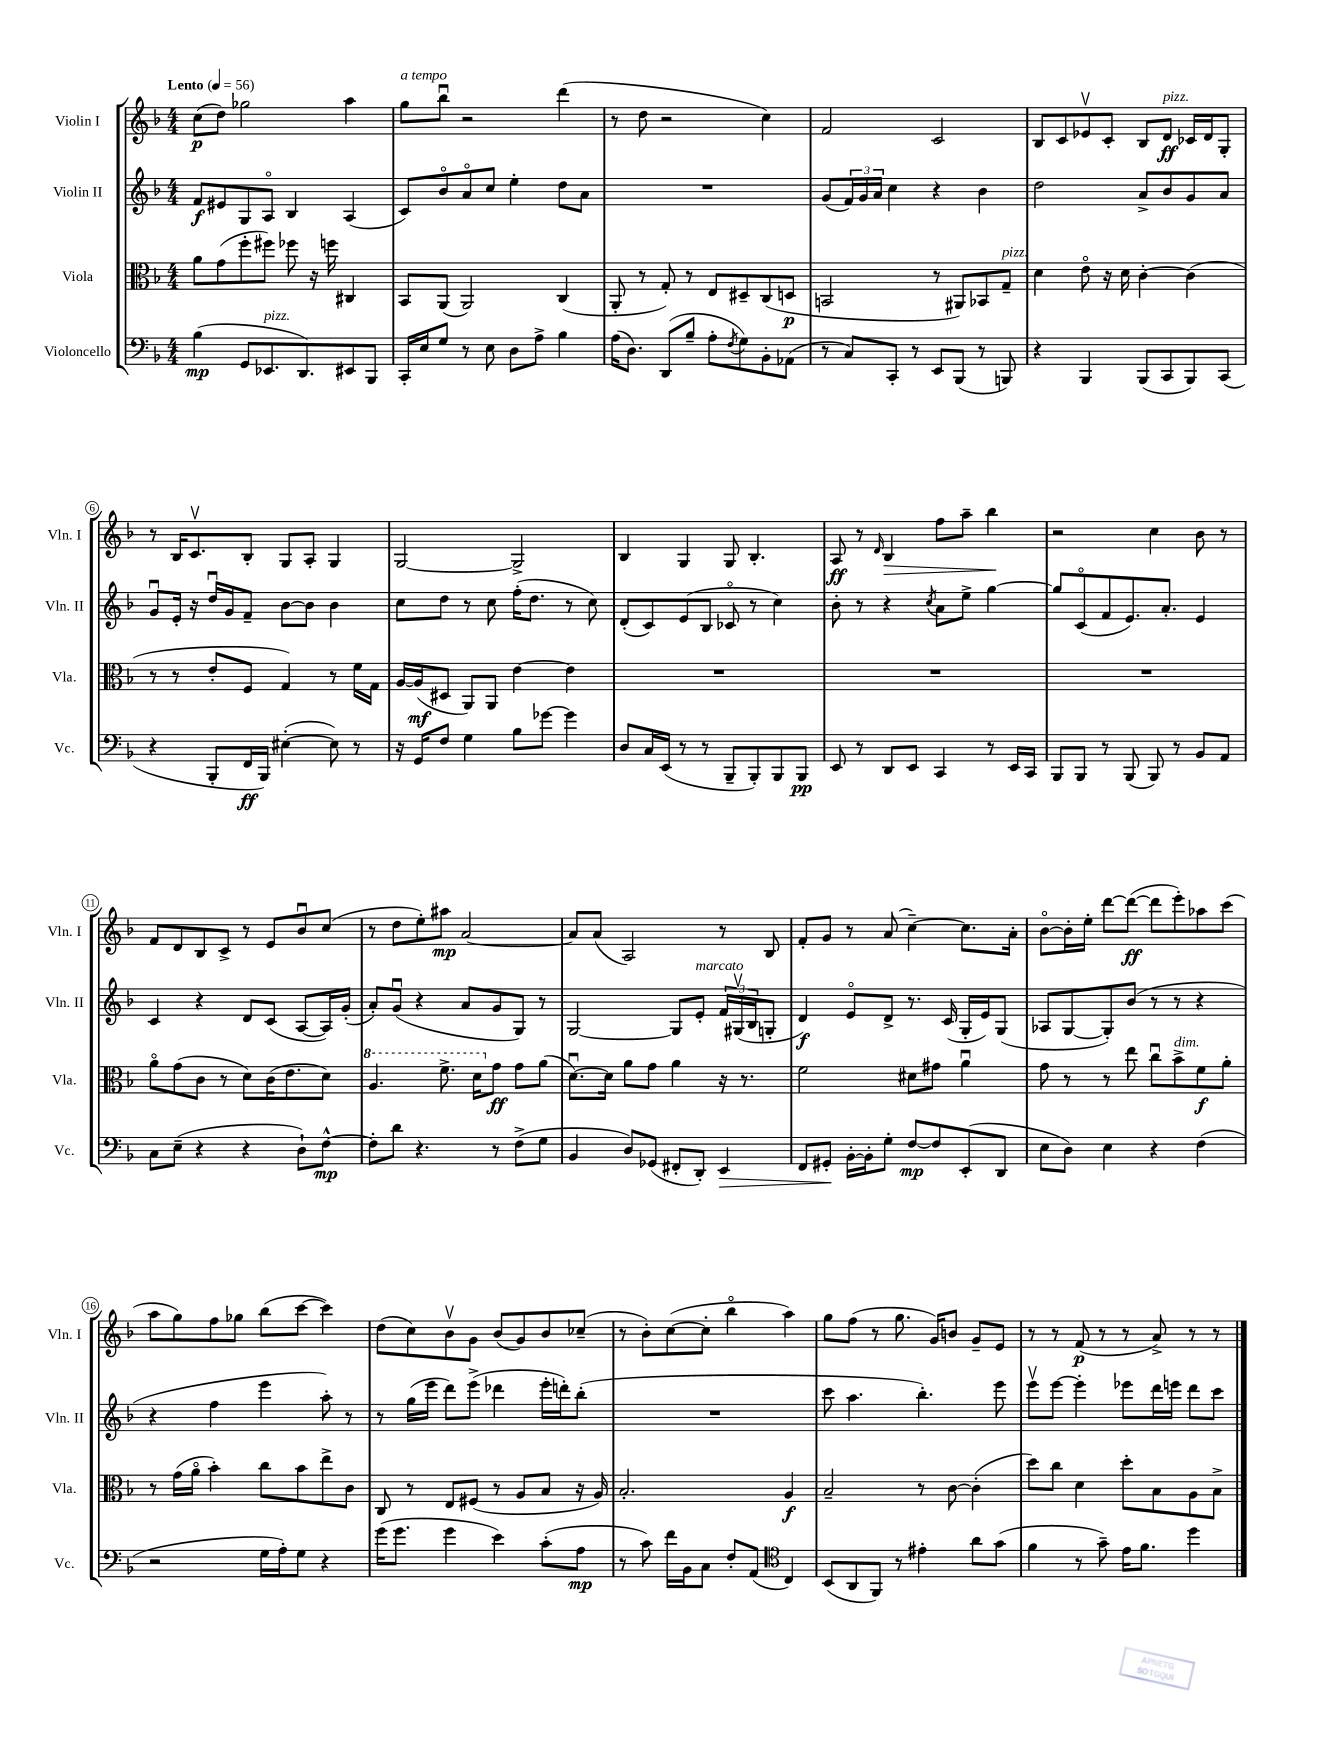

**kern	**dynam	**kern	**dynam	**kern	**dynam	**kern	**dynam
*part4	*part4	*part3	*part3	*part2	*part2	*part1	*part1
*staff4	*staff4	*staff3	*staff3	*staff2	*staff2	*staff1	*staff1
*I"Violoncello	*	*I"Viola	*	*I"Violin II	*	*I"Violin I	*
*I'Vc.	*	*I'Vla.	*	*I'Vln. II	*	*I'Vln. I	*
*clefF4	*	*clefC3	*	*clefG2	*	*clefG2	*
*k[b-]	*	*k[b-]	*	*k[b-]	*	*k[b-]	*
*M4/4	*	*M4/4	*	*M4/4	*	*M4/4	*
*MM56	*	*MM56	*	*MM56	*	*MM56	*
=1	=1	=1	=1	=1	=1	=1	=1
!	!	!	!	!	!	!LO:TX:a:B:t=Lento	!
(4B-\	mp	8a\L	.	8f/L	f	(8cc\L	p
.	.	(8g\	.	8e#X/	.	8dd\J)	.
8GG/L	.	8ff'\	.	8G/	.	2gg-X\	.
!LO:TX:a:i:t=pizz.	!	!	!	!	!	!	!
8.EE-X/	.	8ff#X\J)	.	8A/J	.	.	.
.	.	8ff-X\	.	4B-/	.	.	.
8.DD/)	.	.	.	.	.	.	.
.	.	16r	.	.	.	.	.
.	.	16ffn\	.	.	.	.	.
8EE#X/	.	4C#X/	.	(4A/	.	4aa\	.
8BBB-/J	.	.	.	.	.	.	.
=2	=2	=2	=2	=2	=2	=2	=2
!	!	!	!	!	!	!LO:TX:a:i:t=a tempo	!
16CC'/LL	.	8BB-/L	.	8c/L)	.	8gg\L	.
16E/J	.	.	.	.	.	.	.
8G/J	.	(8AA/J	.	8b-/	.	8bb-u\J	.
8r	.	2AA/)	.	8a/	.	2r	.
8E\	.	.	.	8cc/J	.	.	.
8D\L	.	.	.	4ee'\	.	.	.
8A^\J	.	.	.	.	.	.	.
4B-\	.	(4C/	.	8dd\L	.	(4ddd\	.
.	.	.	.	8a\J	.	.	.
=3	=3	=3	=3	=3	=3	=3	=3
(16A\KL	.	8AA'/	.	1r	.	8r	.
8.D\J)	.	.	.	.	.	.	.
.	.	8r	.	.	.	8dd\	.
(8DD/L	.	8G'/)	.	.	.	2r	.
8B-~/J	.	8r	.	.	.	.	.
8A'\L	.	8E/L	.	.	.	.	.
8qF/	.	.	.	.	.	.	.
8G\)	.	8D#X~/	.	.	.	.	.
8BB-'\	.	(8C/	.	.	.	4cc\)	.
(8AA-X\J	.	8Dn/J	p	.	.	.	.
=4	=4	=4	=4	=4	=4	=4	=4
8r	.	2BBn/	.	(8g/L	.	2f/	.
8C/L)	.	.	.	24f/L)	.	.	.
.	.	.	.	24g/	.	.	.
.	.	.	.	24a/JJ	.	.	.
8CC'/J	.	.	.	4cc\	.	.	.
8r	.	.	.	.	.	.	.
8EE/L	.	8r	.	4r	.	2c/	.
(8BBB-/J	.	8AA#X/L)	.	.	.	.	.
8r	.	8BB-X/	.	4b-\	.	.	.
!	!	!LO:TX:a:i:t=pizz.	!	!	!	!	!
8BBBn/)	.	8G~/J	.	.	.	.	.
=5	=5	=5	=5	=5	=5	=5	=5
4r	.	4d\	.	2dd\	.	8B-/L	.
.	.	.	.	.	.	8c/	.
4BBB-/	.	8e\	.	.	.	8e-Xv/	.
.	.	16r	.	.	.	8c'/J	.
.	.	16d\	.	.	.	.	.
(8BBB-/L	.	[4c'\	.	8a^/L	.	8B-/L	.
!	!	!	!	!	!	!LO:TX:a:i:t=pizz.	!
8CC/	.	.	.	8b-/	.	8d/J	ff
8BBB-/)	.	(4c\]	.	8g/	.	16c-X/LL	.
.	.	.	.	.	.	16d/J	.
(8CC/J	.	.	.	8a/J	.	8G'/J	.
!!LO:LB:g=z
=6	=6	=6	=6	=6	=6	=6	=6
4r	.	8r	.	8gu/L	.	8r	.
.	.	8r	.	16e'/Jk	.	16B-/KL	.
.	.	.	.	16r	.	8.cv/	.
8BBB-'/L	.	8e'/L	.	16ddu/LL	.	.	.
.	.	.	.	16g/J	.	.	.
16FF/L	ff	8F/J	.	8f~/J	.	8B-'/J	.
16BBB-/JJ)	.	.	.	.	.	.	.
([4E#X'\	.	4G/)	.	[8b-\L	.	8G/L	.
.	.	.	.	8b-\J]	.	8A'/J	.
8E#\])	.	8r	.	4b-\	.	4G/	.
8r	.	16f\LL	.	.	.	.	.
.	.	16G\JJ	.	.	.	.	.
=7	=7	=7	=7	=7	=7	=7	=7
16r	.	[16A/LL	.	8cc\L	.	[2G/	.
16GG/KL	.	(16A/J]	mf	.	.	.	.
8F/J	.	8D#X/J	.	8dd\J	.	.	.
4G\	.	8AA/L)	.	8r	.	.	.
.	.	8AA/J	.	8cc\	.	.	.
8B-\L	.	[4e\	.	(16ff'\KL	.	2G^/]	.
.	.	.	.	8.dd\J	.	.	.
[8g-X\J	.	.	.	.	.	.	.
4g-\]	.	4e\]	.	8r	.	.	.
.	.	.	.	8cc\)	.	.	.
=8	=8	=8	=8	=8	=8	=8	=8
8D/L	.	1r	.	(8d'/L	.	4B-/	.
16C/L	.	.	.	8c/)	.	.	.
(16EE/JJ	.	.	.	.	.	.	.
8r	.	.	.	(8e/	.	4G/	.
8r	.	.	.	8B-/J	.	.	.
8BBB-~/L	.	.	.	8c-X/	.	8G/	.
8BBB-'/)	.	.	.	8r	.	4.B-'/	.
8BBB-/	.	.	.	4cc\)	.	.	.
8BBB-/J	pp	.	.	.	.	.	.
=9	=9	=9	=9	=9	=9	=9	=9
8EE/	.	1r	.	8b-'\	.	8A/	ff
8r	.	.	.	8r	.	8r	.
.	.	.	.	.	.	16qqd/	.
!	!	!	!	!	!	!	!LO:HP:b
8DD/L	.	.	.	4r	.	4B-/	>
8EE/J	.	.	.	.	.	.	.
.	.	.	.	8qcc/	.	.	.
4CC/	.	.	.	8a\L	.	8ff\L	.
.	.	.	.	8ee^\J	.	8aa~\J	.
8r	.	.	.	[4gg\	.	4bb-\	.
16EE/LL	.	.	.	.	.	.	.
16CC/JJ	.	.	.	.	.	.	.
.	.	.	.	.	.	.	]
=10	=10	=10	=10	=10	=10	=10	=10
8BBB-/L	.	1r	.	8gg/L]	.	2r	.
8BBB-/J	.	.	.	(8c/	.	.	.
8r	.	.	.	8f/	.	.	.
(8BBB-/	.	.	.	8.e/)	.	.	.
8BBB-/)	.	.	.	.	.	4cc\	.
.	.	.	.	8.a'/J	.	.	.
8r	.	.	.	.	.	.	.
8BB-/L	.	.	.	4e/	.	8b-\	.
8AA/J	.	.	.	.	.	8r	.
!!LO:LB:g=z
=11	=11	=11	=11	=11	=11	=11	=11
8C\L	.	8a\L	.	4c/	.	8f/L	.
(8E~\J	.	(8g\	.	.	.	8d/	.
4r	.	8c\J	.	4r	.	8B-/	.
.	.	8r	.	.	.	8c^/J	.
4r	.	8d\L)	.	8d/L	.	8r	.
.	.	(16c\K	.	(8c/J	.	8e/L	.
.	.	8.e\	.	.	.	.	.
8D`\L)	.	.	.	[8A/L	.	8b-u/	.
[8F^^\J	mp	8d\J)	.	16A/L])	.	(8cc/J	.
.	.	.	.	(16g'/JJ	.	.	.
=12	=12	=12	=12	=12	=12	=12	=12
*	*	*8va	*	*	*	*	*
8F'\L]	.	4.a/	.	8a'/L)	.	8r	.
8d\J	.	.	.	(8gu/J	.	8dd\L	.
4.r	.	.	.	4r	.	8ee'\)	.
.	.	8.ff^\	.	.	.	8aa#X\J	mp
.	.	.	.	8a/L	.	[2a/	.
.	.	16dd\KL	.	.	.	.	.
*	*	*X8va	*	*	*	*	*
8r	.	8g\J	ff	8g/	.	.	.
(8F^\L	.	8g\L	.	8G/J)	.	.	.
8G\J	.	(8a\J	.	8r	.	.	.
=13	=13	=13	=13	=13	=13	=13	=13
4BB-/	.	[8.du\L)	.	[2G/	.	8a/L]	.
.	.	.	.	.	.	(8a/J	.
.	.	16d\Jk]	.	.	.	.	.
8D/L)	.	8a\L	.	.	.	2A/)	.
(8GG-X/J	.	8g\J	.	.	.	.	.
8FF#X'/L	.	4a\	.	8G/L]	.	.	.
!	!	!	!	!LO:TX:a:i:t=marcato	!	!	!
8DD'/J)	.	.	.	8e'/J	.	.	.
!	!LO:HP:b	!	!	!	!	!	!
4EE/	>	16r	.	24f/LL	.	8r	.
.	.	.	.	(24G#Xv/	.	.	.
.	.	8.r	.	.	.	.	.
.	.	.	.	24B-/J	.	.	.
.	.	.	.	8Gn'/J	.	8B-/	.
=14	=14	=14	=14	=14	=14	=14	=14
8FF/L	.	2f\	.	4d/)	f	8f'/L	.
8GG#X'/J	.	.	.	.	.	8g/J	.
[16BB-'\LL	]	.	.	8e/L	.	8r	.
16BB-'\J]	.	.	.	.	.	.	.
8G'\J	.	.	.	8d^/J	.	(8a/	.
[8F/L	mp	8d#X\L	.	8.r	.	[4cc~\)	.
8F/]	.	8g#X\J	.	.	.	.	.
.	.	.	.	(16c/	.	.	.
(8EE'/	.	4au\	.	16G'/LL	.	8.cc\L]	.
.	.	.	.	16e/J)	.	.	.
8DD/J	.	.	.	(8G/J	.	.	.
.	.	.	.	.	.	16a'\Jk	.
=15	=15	=15	=15	=15	=15	=15	=15
8E\L	.	8g\	.	8A-X/L	.	[8b-\L	.
8D\J)	.	8r	.	[8G/	.	16b-'\L]	.
.	.	.	.	.	.	16ee'\JJ	.
4E\	.	8r	.	8G'/])	.	[8ddd\L	.
.	.	8ee\	.	(8b-/J	.	(8ddd\J_	ff
4r	.	8ccu\L	.	8r	.	8ddd\L]	.
!	!	!LO:TX:a:i:t=dim.	!	!	!	!	!
.	.	8b-^\	.	8r	.	8eee'\)	.
(4F\	.	8f\	f	4r	.	8aa-X\	.
.	.	8a'\J	.	.	.	(8ccc\J	.
!!LO:LB:g=z
=16	=16	=16	=16	=16	=16	=16	=16
2r	.	8r	.	4r	.	8aa\L	.
.	.	(16g\LL	.	.	.	8gg\)	.
.	.	16a\JJ	.	.	.	.	.
.	.	4b-'\)	.	4ff\	.	8ff\	.
.	.	.	.	.	.	8gg-X\J	.
16G\LL	.	8cc\L	.	4eee\	.	(8bb-\L	.
16A'\J)	.	.	.	.	.	.	.
8G\J	.	8b-\	.	.	.	[8ccc\J	.
4r	.	8ee^\	.	8aa'\)	.	4ccc\])	.
.	.	8c\J	.	8r	.	.	.
=17	=17	=17	=17	=17	=17	=17	=17
(16g\KL	.	8C/	.	8r	.	(8dd\L	.
8.g\J	.	.	.	.	.	.	.
.	.	8r	.	(16gg\LL	.	8cc\)	.
.	.	.	.	16eee\JJ	.	.	.
4g\	.	8E/L	.	8ddd\L)	.	8b-v\	.
.	.	(8F#X/J	.	(8eee^\J	.	8g\J	.
4e\)	.	8r	.	4ddd-X\	.	(8b-/L	.
.	.	8A/L	.	.	.	8g/)	.
(8c'\L	.	8B-/J	.	16eee'\LL	.	8b-/	.
.	.	.	.	16dddn'\J)	.	.	.
8A\J	mp	16r	.	(8bb-'\J	.	(8cc-X~/J	.
.	.	16A/)	.	.	.	.	.
=18	=18	=18	=18	=18	=18	=18	=18
8r	.	2.B-'/	.	1r	.	8r	.
8c\)	.	.	.	.	.	8b-'\L)	.
16f\LL	.	.	.	.	.	([8cc\	.
16BB-\J	.	.	.	.	.	.	.
8C\J	.	.	.	.	.	8cc'\J]	.
8F'/L	.	.	.	.	.	4bb-\	.
(8AA/J	.	.	.	.	.	.	.
*clefC4	*	*	*	*	*	*	*
4C/)	.	4A/	f	.	.	4aa\)	.
=19	=19	=19	=19	=19	=19	=19	=19
(8BB-/L	.	2B-~/	.	8ccc\	.	8gg\L	.
8AA/	.	.	.	4.aa\	.	(8ff\J	.
8FF/J)	.	.	.	.	.	8r	.
8r	.	.	.	.	.	8.gg\	.
4e#X'\	.	8r	.	4.bb-'\)	.	.	.
.	.	.	.	.	.	16g/KL)	.
.	.	[8c\	.	.	.	8bn/J	.
8a\L	.	(4c'\]	.	.	.	8g~/L	.
(8g\J	.	.	.	8eee\	.	8e/J	.
=20	=20	=20	=20	=20	=20	=20	=20
4f\	.	8dd\L)	.	8eeev\L	.	8r	.
.	.	8cc\J	.	[8eee\J	.	8r	.
8r	.	4d\	.	4eee'\]	.	(8f/	p
8g~\)	.	.	.	.	.	8r	.
16e\KL	.	8dd'\L	.	8eee-X\L	.	8r	.
8.f\J	.	.	.	.	.	.	.
.	.	8B-\	.	16ddd\L	.	8a^/)	.
.	.	.	.	16eeen\JJ	.	.	.
4dd\	.	8A\	.	8ddd\L	.	8r	.
.	.	8B-^\J	.	8ccc\J	.	8r	.
==	==	==	==	==	==	==	==
*-	*-	*-	*-	*-	*-	*-	*-
